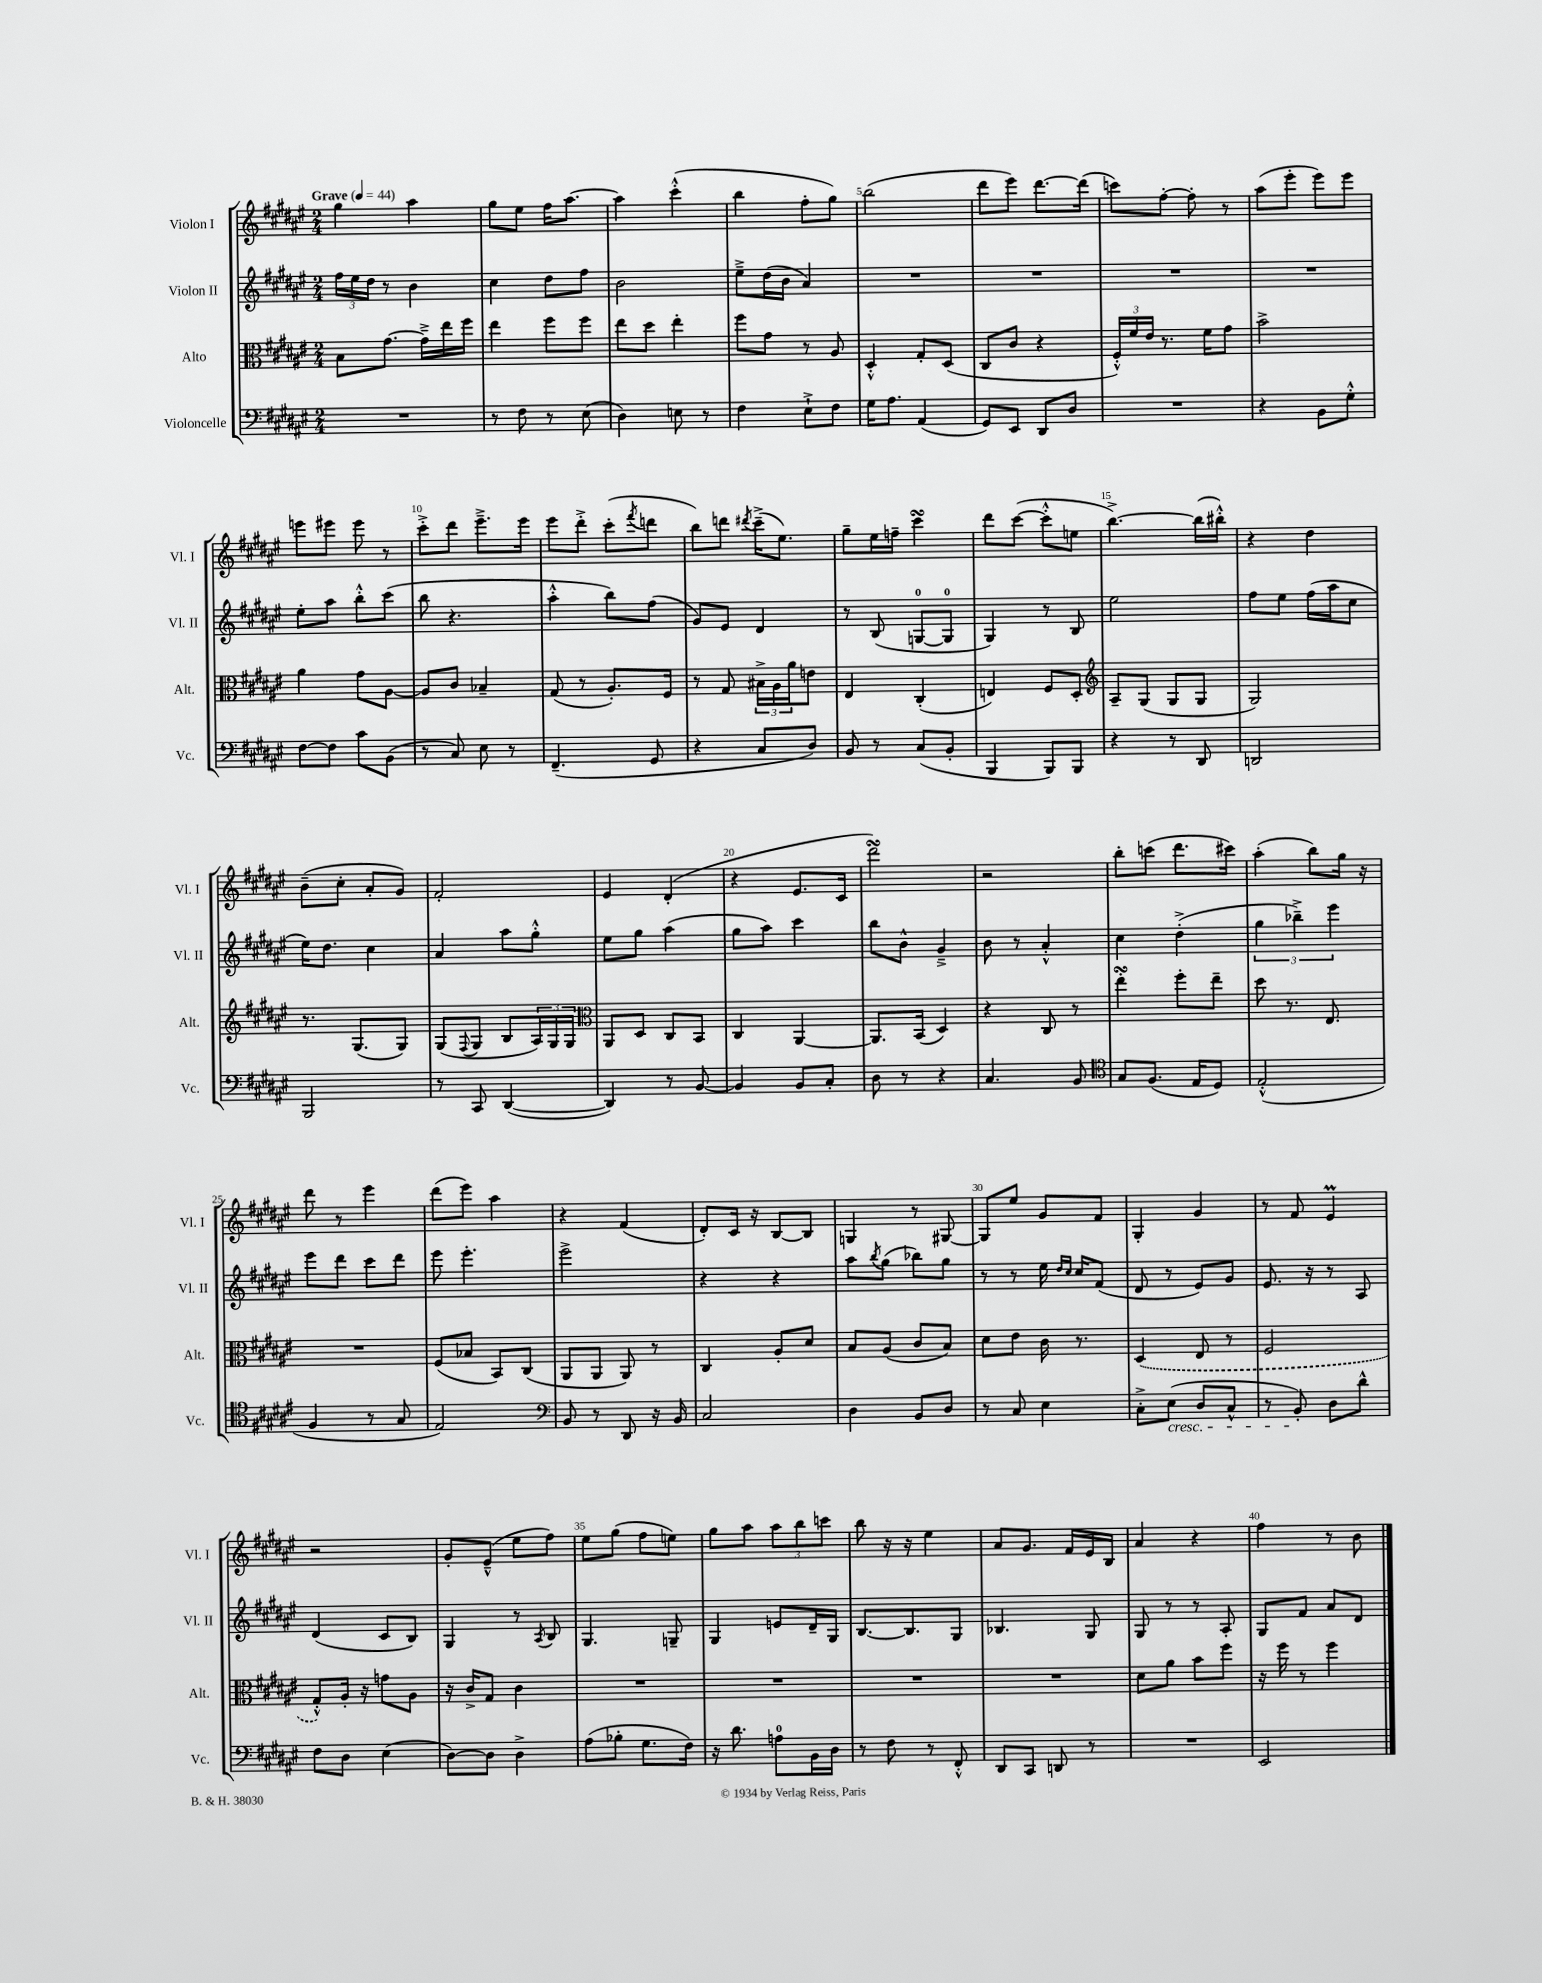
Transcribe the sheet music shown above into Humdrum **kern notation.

**kern	**kern	**kern	**kern
*part4	*part3	*part2	*part1
*staff4	*staff3	*staff2	*staff1
*I"Violoncelle	*I"Alto	*I"Violon II	*I"Violon I
*I'Vc.	*I'Alt.	*I'Vl. II	*I'Vl. I
*clefF4	*clefC3	*clefG2	*clefG2
*k[f#c#g#d#a#e#]	*k[f#c#g#d#a#e#]	*k[f#c#g#d#a#e#]	*k[f#c#g#d#a#e#]
*M2/4	*M2/4	*M2/4	*M2/4
*MM44	*MM44	*MM44	*MM44
=1	=1	=1	=1
!	!	!	!LO:TX:a:B:t=Grave
2r	8B\L	24ff#\LL	4gg#\
.	.	24ee#\	.
.	.	24dd#\JJ	.
.	[8.g#\J	8r	.
.	.	4b\	4aa#\
.	16g#~^\LL]	.	.
.	16ee#\	.	.
.	16ff#\JJ	.	.
=2	=2	=2	=2
8r	4ee#\	4cc#\	8gg#\L
8F#\	.	.	8ee#\J
8r	8ff#\L	8dd#\L	16ff#\KL
.	.	.	[8.aa#\J
(8E#\	8ff#\J	8ff#\J	.
=3	=3	=3	=3
4D#\)	8ee#\L	2b\	4aa#\]
.	8dd#\J	.	.
8En\	4ee#'\	.	(4ccc#'^^\
8r	.	.	.
=4	=4	=4	=4
4F#\	8ff#\L	8ee#~^\L	4bb\
.	8g#\J	(16dd#\L	.
.	.	16b\JJ	.
8E#`^\L	8r	4a#/)	8ff#'\L
8F#\J	8A#/	.	8gg#\J)
=5	=5	=5	=5
16G#\KL	4D#'^^/	2r	(2bb\
8.A#\J	.	.	.
(4AA#/	8G#'/L	.	.
.	(8D#/J	.	.
=6	=6	=6	=6
8GG#/L)	8C#/L	2r	8ddd#\L
8EE#/J	8c#/J	.	8eee#\J)
8DD#/L	4r	.	[8.ddd#\L
8D#/J	.	.	.
.	.	.	(16ddd#\Jk]
=7	=7	=7	=7
2r	24F#'^^/LL)	2r	8cccn\L)
.	24f#/	.	.
.	24e#/JJ	.	.
.	8.r	.	[8ff#'\J
.	.	.	8ff#'\]
.	16f#\KL	.	.
.	8g#\J	.	8r
=8	=8	=8	=8
4r	2b^\	2r	(8aa#\L
.	.	.	8eee#'\J
8BB\L	.	.	8eee#\L)
8G#'^^\J	.	.	8eee#\J
!!LO:LB:g=z
=9	=9	=9	=9
[8F#\L	4a#\	8ee#'\L	8eeen\L
8F#\J]	.	8aa#\J	8eee#X\J
8c#\L	8g#\L	8bb'^^\L	8eee#\
(8BB\J	[8A#\J	(8ccc#\J	8r
=10	=10	=10	=10
8r	8A#/L]	8bb\	8ccc#'^\L
8C#/)	8c#/J	4.r	8ddd#\J
8E#\	4B-X~/	.	8.eee#~^\L
8r	.	.	.
.	.	.	16eee#\Jk
=11	=11	=11	=11
(4.FF#~/	(8G#/	4aa#'^^\	8eee#\L
.	8r	.	8ddd#'^\J
.	8.A#'/L)	8bb\L)	(8ccc#'\L
.	.	.	8qfff#/
8GG#/	.	(8ff#\J	8dddn\J
.	16F#/Jk	.	.
=12	=12	=12	=12
4r	8r	8g#/L)	8bb\L)
.	8G#/	8e#/J	8dddn\J
.	.	.	8qddd#X/
8C#/L	24B#X^\LL	4d#/	(16ccc#~^\KL
.	24A#\	.	.
.	.	.	8.ee#\J)
.	24a#\J	.	.
8D#/J)	8en\J	.	.
=13	=13	=13	=13
8BB/	4E#/	8r	8gg#~\L
8r	.	(8B/	16ee#\L
.	.	.	16ffn~\JJ
(8C#/L	(4C#'/	[8Gn/L	4ccc#sSSS\
8BB'/J	.	8G/J]	.
=14	=14	=14	=14
4BBB/	4En/)	4G#/)	8ddd#\L
.	.	.	([8ccc#\J
8BBB/L)	8F#/L	8r	8ccc#'^^\L]
8BBB/J	8D#'/J	8B/	8een\J
=15	=15	=15	=15
*	*clefG2	*	*
4r	8A#~/L	2ee#\	[4.bb^\)
.	(8G#/J	.	.
8r	8G#/L	.	.
8DD#/	8G#/J	.	(16bb\LL]
.	.	.	16bb#X'^^\JJ)
=16	=16	=16	=16
2DDn/	2G#/)	8ff#\L	4r
.	.	8ee#\J	.
.	.	(16ff#\LL	4dd#\
.	.	16aa#\J	.
.	.	8cc#\J	.
!!LO:LB:g=z
=17	=17	=17	=17
2BBB/	8.r	16ee#\KL)	(8b~\L
.	.	8.dd#\J	.
.	.	.	8cc#'\J
.	(8.G#/L	.	.
.	.	4cc#\	8a#'/L
.	8G#/J)	.	8g#/J)
=18	=18	=18	=18
8r	(8G#/L	4a#/	2f#'/
.	8qqF#/	.	.
8CC#/	8G#/J	.	.
([4DD#/	8B/L	8aa#\L	.
.	24A#/L)	8gg#'^^\J	.
.	24G#/	.	.
.	24G#/JJ	.	.
=19	=19	=19	=19
*	*clefC3	*	*
4DD#/])	8AA#/L	8ee#\L	4e#/
.	8D#/J	8gg#\J	.
8r	8C#/L	(4aa#\	(4d#'/
[8BB/	8BB/J	.	.
=20	=20	=20	=20
4BB/]	4C#/	8gg#\L	4r
.	.	8aa#\J)	.
8BB/L	[4AA#/	4ccc#\	8.e#/L
8C#'/J	.	.	.
.	.	.	16c#/Jk
=21	=21	=21	=21
8D#\	8.AA#/L]	8bb\L	2ddd#sSSS\)
8r	.	8b^^\J	.
.	(16BB/Jk	.	.
4r	4D#/)	4g#~^/	.
=22	=22	=22	=22
4.C#/	4r	8b\	2r
.	.	8r	.
.	8C#/	4a#'^^/	.
8BB/	8r	.	.
=23	=23	=23	=23
*clefC4	*	*	*
8G#/L	4ee#sSsS'\	4cc#\	8bb'\L
(8.F#/J	.	.	(8cccn\J
.	8ff#'\L	(4dd#'^\	8.ddd#\L
16E#/KL	.	.	.
8D#/J)	8ee#~\J	.	.
.	.	.	16ccc#X\Jk)
=24	=24	=24	=24
(2E#'^^/	8dd#\	6gg#\	(4aa#'\
.	8.r	.	.
.	.	6bb-X~^\)	.
.	.	.	8bb\L)
.	8.E#/	.	.
.	.	6eee#\	.
.	.	.	16gg#\Jk
.	.	.	16r
!!LO:LB:g=z
=25	=25	=25	=25
4F#/	2r	8eee#\L	8ddd#\
.	.	8ddd#\J	8r
8r	.	8ccc#\L	4eee#\
8G#/	.	8ddd#\J	.
=26	=26	=26	=26
2E#/)	(8F#/L	8eee#\	(8ddd#\L
.	8B-X/J	4.eee#'\	8eee#\J)
.	8BB/L)	.	4aa#\
.	(8C#/J	.	.
=27	=27	=27	=27
*clefF4	*	*	*
8BB/	8AA#/L	2eee#^\	4r
8r	8AA#/J	.	.
8DD#/	8AA#/)	.	(4f#/
16r	8r	.	.
16BB/	.	.	.
=28	=28	=28	=28
2C#/	4C#/	4r	8d#'/L)
.	.	.	16c#/Jk
.	.	.	16r
.	8A#'/L	4r	[8B/L
.	8d#/J	.	8B/J]
=29	=29	=29	=29
4D#\	8B/L	8aa#\L	4Gn/
.	.	8qbb/	.
.	(8A#/J	(8gg#\J	.
8BB/L	8c#/L	8bb-X\L)	8r
8D#/J	8B/J)	8gg#\J	[8G#X/
=30	=30	=30	=30
8r	8d#\L	8r	8G#/L]
8C#/	8e#\J	8r	8ee#/J
4E#\	16c#\	16ee#\	8g#/L
.	.	16qqdd#/LL	.
.	.	16qqcc#/JJ	.
.	8.r	16cc#/KL	.
.	.	(8f#/J	8f#/J
=31	=31	=31	=31
8C#'^\L	(4D#/	8d#/	4G#'/
!LO:TX:b:i:t=cresc.	!	!	!
(8E#\J	.	8r	.
8D#/L	8E#/	8e#/L)	4g#/
8C#^^/J	8r	8g#/J	.
=32	=32	=32	=32
8r	2F#/	8.e#/	8r
8BB'/)	.	.	8f#/
.	.	16r	.
8D#\L	.	8r	4e#m/
8d#^^\J	.	8A#/	.
!!LO:LB:g=z
=33	=33	=33	=33
8F#\L	8G#'^^/L)	(4d#/	2r
8D#\J	16A#'/Jk	.	.
.	16r	.	.
(4E#\	8gn\L	8c#/L	.
.	8A#\J	8B/J)	.
=34	=34	=34	=34
[8D#\L)	16r	4G#/	8g#'/L
.	16c#^/KL	.	.
8D#\J]	8G#/J	.	(8e#~^^/J
4D#^\	4c#\	8r	8ee#\L
.	.	8qA#/	.
.	.	8B/	8ff#\J)
=35	=35	=35	=35
(8A#\L	2r	4.G#/	8ee#\L
8B-X'\J	.	.	(8gg#\J
8.G#\L	.	.	8ff#\L
.	.	8Gn~/	8een\J)
16F#\Jk)	.	.	.
=36	=36	=36	=36
16r	2r	4G#/	8gg#\L
8.d#\	.	.	.
.	.	.	8aa#\J
8An\L	.	8en/L	12aa#\L
.	.	.	12bb\
16BB\L	.	16d#~/L	.
.	.	.	12cccn\J
16D#\JJ	.	16G#/JJ	.
=37	=37	=37	=37
8r	2r	[8.B/L	8bb\
8F#\	.	.	16r
.	.	8.B/]	16r
8r	.	.	4ee#\
8FF#'^^/	.	8G#/J	.
=38	=38	=38	=38
8DD#/L	2r	4.B-X/	8a#/L
8CC#/J	.	.	8.g#/J
8DDn/	.	.	.
.	.	.	16f#/LL
8r	.	8G#/	16e#/
.	.	.	16B/JJ
=39	=39	=39	=39
2r	8d#\L	8G#/	4a#/
.	8a#\J	8r	.
.	8b\L	8r	4r
.	8ff#\J	8A#'/	.
=40	=40	=40	=40
2EE#/	16r	8G#/L	4ff#\
.	16ff#\	.	.
.	8r	8f#/J	.
.	4ff#\	8a#/L	8r
.	.	8d#/J	8b\
==	==	==	==
*-	*-	*-	*-
